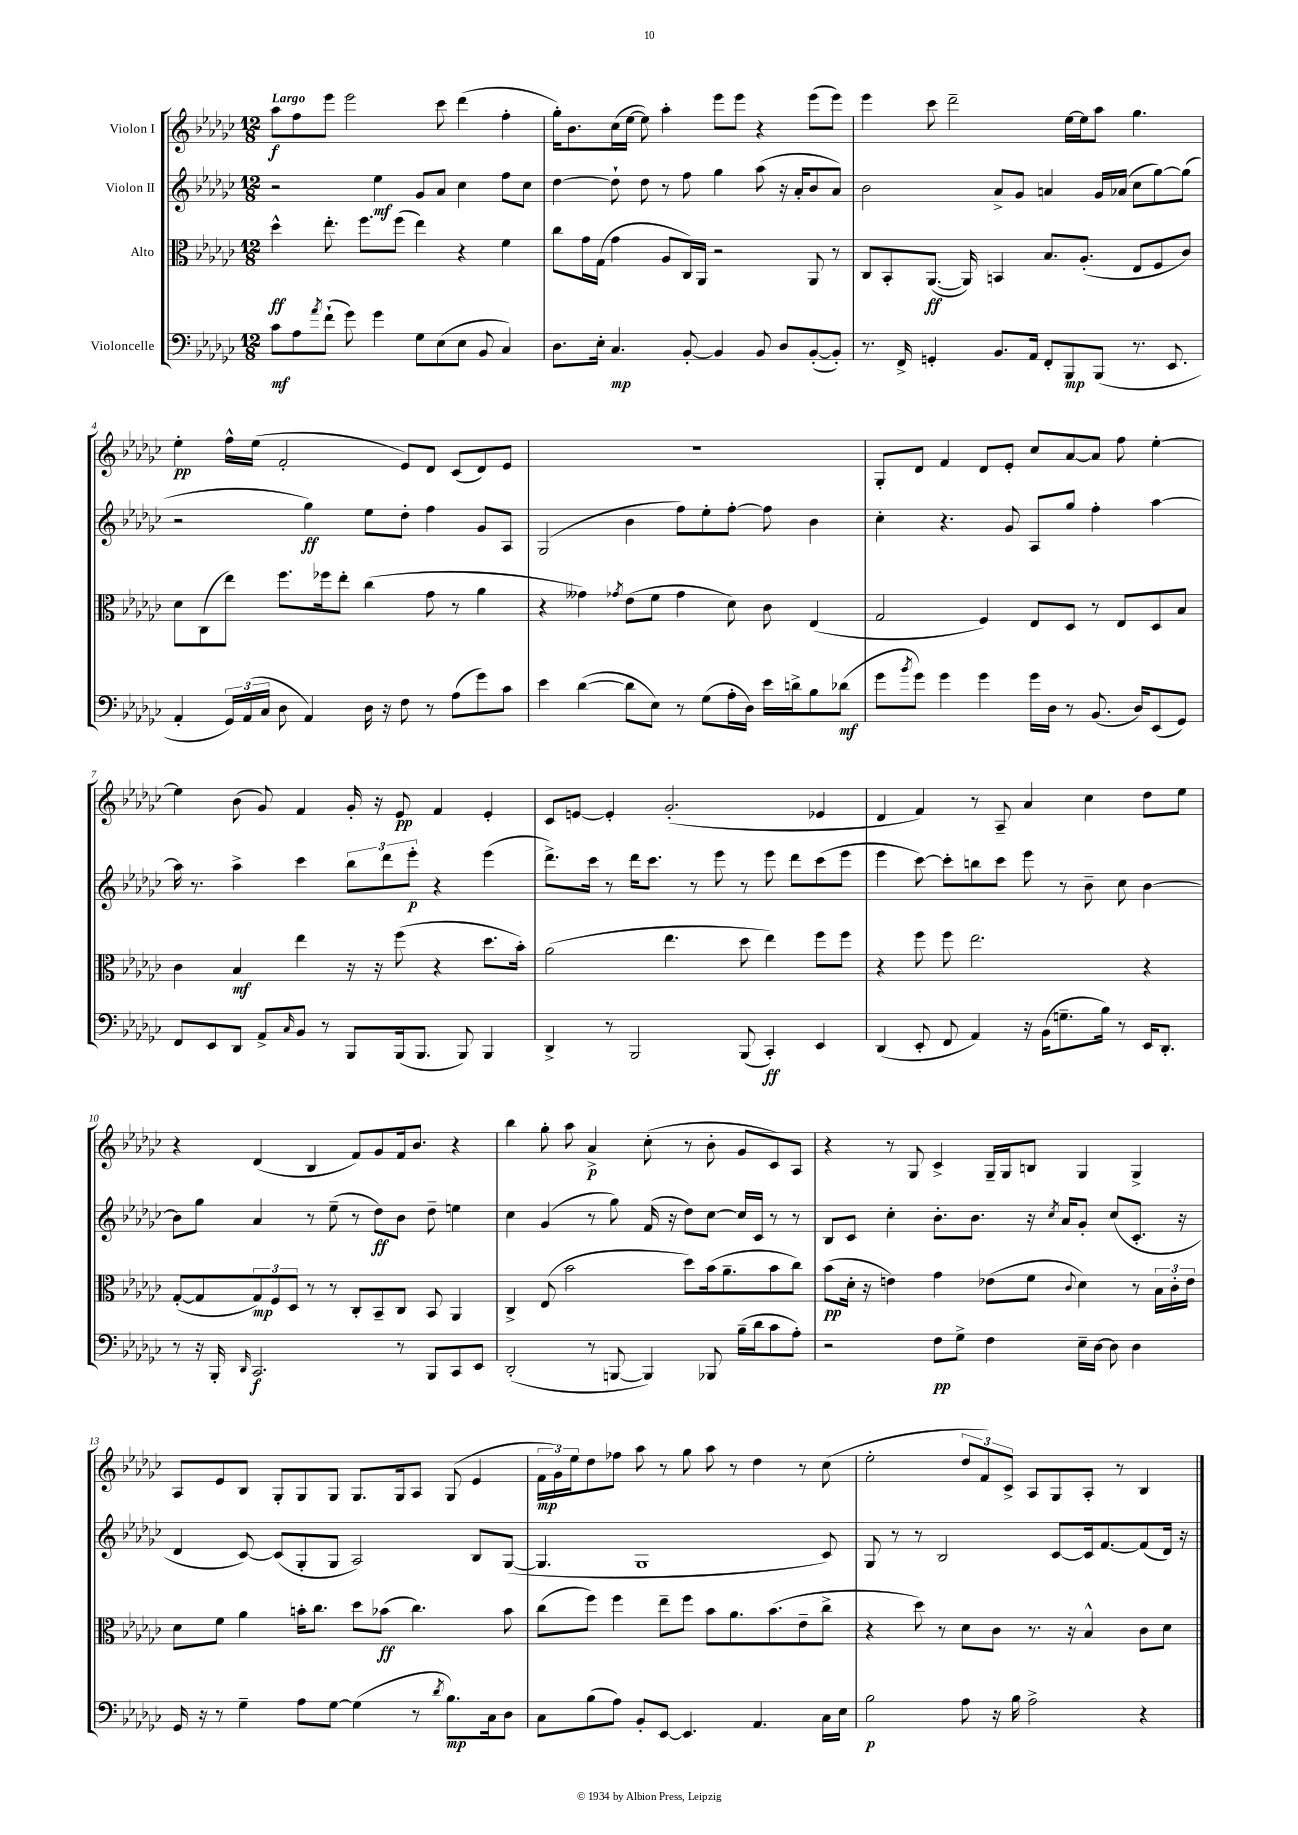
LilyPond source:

<<
\new StaffGroup <<
\new Staff = "s0" \with { instrumentName = "Violon I" } {
    \clef treble \key ges \major \numericTimeSignature \time 12/8 \tempo "Largo"
    aes''8\f f''8 ees'''8 ees'''2 ces'''8 des'''4( f''4-. |
    ges''16-.) bes'8. ces''16( ees''16~ ees''8) aes''4-. ees'''8 ees'''8 r4 ees'''8( ees'''8) |
    ees'''4 ces'''8 des'''2-- ees''16~ ees''16 aes''8 ges''4. |
    ees''4-.\pp f''16-^ ees''16( f'2-. ees'8) des'8 ces'8( des'8) ees'8 |
    R1. |
    ges8-. des'8 f'4 des'8 ees'8-. ces''8 aes'8~ aes'8 f''8 ees''4~-. |
    ees''4 bes'8( ges'8) f'4 ges'16-. r16 ees'8\pp f'4 ees'4-. |
    ces'8 e'8~ e'4-. ges'2.-.( ees'4 |
    des'4 f'4) r8 aes8-- aes'4 ces''4 des''8 ees''8 |
    r4 des'4( bes4 f'8) ges'8 f'16 bes'8. r4 |
    bes''4 ges''8-. aes''8 aes'4->\p ces''8-.( r8 bes'8-. ges'8 ces'8) aes8 |
    r4 r8 ges8 ces'4-> ges16-- ges16 b8 ges4 ges4-> |
    aes8 ees'8 bes8 ges8-. ges8 ges8 ges8. ges16 aes8 ges8( ees'4 |
    \tuplet 3/2 { f'16\mp ges'16) ees''16 } des''8 fes''8 aes''8 r8 ges''8 aes''8 r8 des''4 r8 ces''8( |
    ees''2-. \tuplet 3/2 { des''8 f'8) ces'8-> } aes8 ges8 aes8-. r8 bes4 \bar "|." |
}
\new Staff = "s1" \with { instrumentName = "Violon II" } {
    \clef treble \key ges \major \numericTimeSignature \time 12/8
    r2 ees''4\mf ges'8 aes'8 ces''4 f''8 ces''8 |
    des''4~ des''8-! des''8 r8 f''8 ges''4 aes''8( r16 aes'16-. bes'8 aes'8) |
    bes'2 aes'8-> ges'8 a'4 ges'16 aes'16( ces''8 ges''8~) ges''8( |
    r2 ges''4\ff) ees''8 des''8-. f''4 ges'8 aes8 |
    ges2( bes'4 f''8) ees''8-. f''8~-. f''8 bes'4 |
    ces''4-. r4. ges'8 aes8 ges''8 f''4-. aes''4~ |
    aes''16 r8. aes''4-> ces'''4 \tuplet 3/2 { bes''8 des'''8 ees'''8-.\p } r4 ees'''4( |
    des'''8.->) ces'''16 r8 des'''16 ces'''8. r8 ees'''8 r8 ees'''8 des'''8 ces'''8( ees'''8 |
    ees'''4 ces'''8~) ces'''8-. b''8 ces'''8 ees'''8 r8 bes'8-- ces''8 bes'4~ |
    bes'8 ges''8 aes'4 r8 ees''8--( r8 des''8\ff) bes'8 des''8-- e''4 |
    ces''4 ges'4( r8 ges''8) f'16( r16 des''8) ces''8~ ces''16 ces'16 r8 r8 |
    bes8 ces'8 ces''4-. bes'8.-. bes'8. r16 \acciaccatura { ces''8 } aes'16 ges'8-. ces''8( ces'8.-. r16 |
    des'4 ces'8~) ces'8( ges8-. ges8 aes2) bes8 ges8~( |
    ges4. ges1 ces'8) |
    ges8 r8 r8 bes2 ces'8~ ces'16 f'8.~ f'8( des'16) r16 \bar "|." |
}
\new Staff = "s2" \with { instrumentName = "Alto" } {
    \clef alto \key ges \major \numericTimeSignature \time 12/8
    des''4-^\ff ees''8.-. f''8. f''8( ees''4) r4 f'4 |
    ces''8 ges'16 ges16( ges'4 aes8 ces16) aes,16 r2 aes,8 r8 |
    ces8 bes,8-. aes,8.~\ff( aes,16) b,4 bes8. aes8.-.( ees8 f8 ces'8) |
    des'8 ces8( ees''8) f''8. fes''16 ees''8-. ces''4( ges'8 r8 aes'4 |
    r4 geses'4) \acciaccatura { ges'8 } ees'8( f'8 ges'4 des'8) ces'8 ees4( |
    ges2 f4) ees8 des8 r8 ees8 des8 bes8 |
    ces'4 bes4\mf ees''4 r16 r16 f''8( r4 des''8. bes'16-.) |
    aes'2( ees''4. des''8 ees''4) f''8 f''8 |
    r4 f''8 f''8 ees''2. r4 |
    ges8~-.( ges8 \tuplet 3/2 { ges8\mp) f8 des8 } r8 r8 ces8-. bes,8-- ces8 bes,8 aes,4 |
    ces4-> ees8( bes'2 des''8) bes'16( aes'8.-- bes'8 ces''8) |
    bes'8\pp( des'16-. r16 e'4) ges'4 ees'8( f'8 \appoggiatura { ces'8 } des'4) r8 \tuplet 3/2 { bes16 ces'16-. ees'16 } |
    des'8 f'8 aes'4 b'16-. ces''8. des''8 bes'8\ff( ces''4.) bes'8 |
    ces''8( f''8) f''4 ees''8-- f''8 bes'8 aes'8. bes'8.( ees'8-- ces''8-> |
    r4 des''8) r8 des'8 ces'8 r8. r16 bes4-^ ces'8 des'8 \bar "|." |
}
\new Staff = "s3" \with { instrumentName = "Violoncelle" } {
    \clef bass \key ges \major \numericTimeSignature \time 12/8
    ces'8\mf aes8 \acciaccatura { aes'8 } f'8-!( ges'8) ges'4 ges8 ees8( ees8 bes,8 ces4) |
    des8. ees16-. ces4.\mp bes,8~-. bes,4 bes,8 des8 bes,8~-.( bes,8-.) |
    r8. f,16-> g,4-. bes,8. aes,16 f,8-. bes,,8\mp bes,,8( r8. ees,8. |
    aes,4-. \tuplet 3/2 { ges,16) aes,16( ces16 } des8 aes,4) des16 r16 f8 r8 aes8( ges'8) ces'8 |
    ees'4 des'4~( des'8 ees8) r8 ges8( aes16-. des16) ees'16 d'16-> bes8 des'8\mf( |
    ges'8 \acciaccatura { bes'8 } ges'8) ges'4 ges'4 ges'16 des16 r8 bes,8.( des16) ees,8( ges,8) |
    f,8 ees,8 des,8 aes,8-> \grace { ces16 } bes,8 r8 bes,,8 bes,,16( bes,,8. bes,,8) bes,,4 |
    des,4-> r8 bes,,2 bes,,8( ces,4-.\ff) ees,4 |
    des,4( ees,8-. f,8 aes,4) r16 bes,16( g8.-- bes16) r8 ees,16 des,8.-. |
    r8 r16 bes,,16-. \grace { des,16 } ces,2.\f r8 bes,,8 ces,8 ees,8 |
    des,2-.( r8 b,,8~ b,,4) bes,,8 bes16--( des'16 ces'8 aes8-.) |
    r2 f8\pp ges8-> f4 ees16-- des16~ des8 des4 |
    ges,16 r16 r8 ges4-- aes8 ges8~ ges4( r8 \acciaccatura { des'8 } bes8.\mp) ces16 des8 |
    ces8 bes8( aes8) bes,8-. ees,8~ ees,4. aes,4. ces16 ees16 |
    bes2\p aes8 r16 bes16 aes2-> r4 \bar "|." |
}
>>
>>
